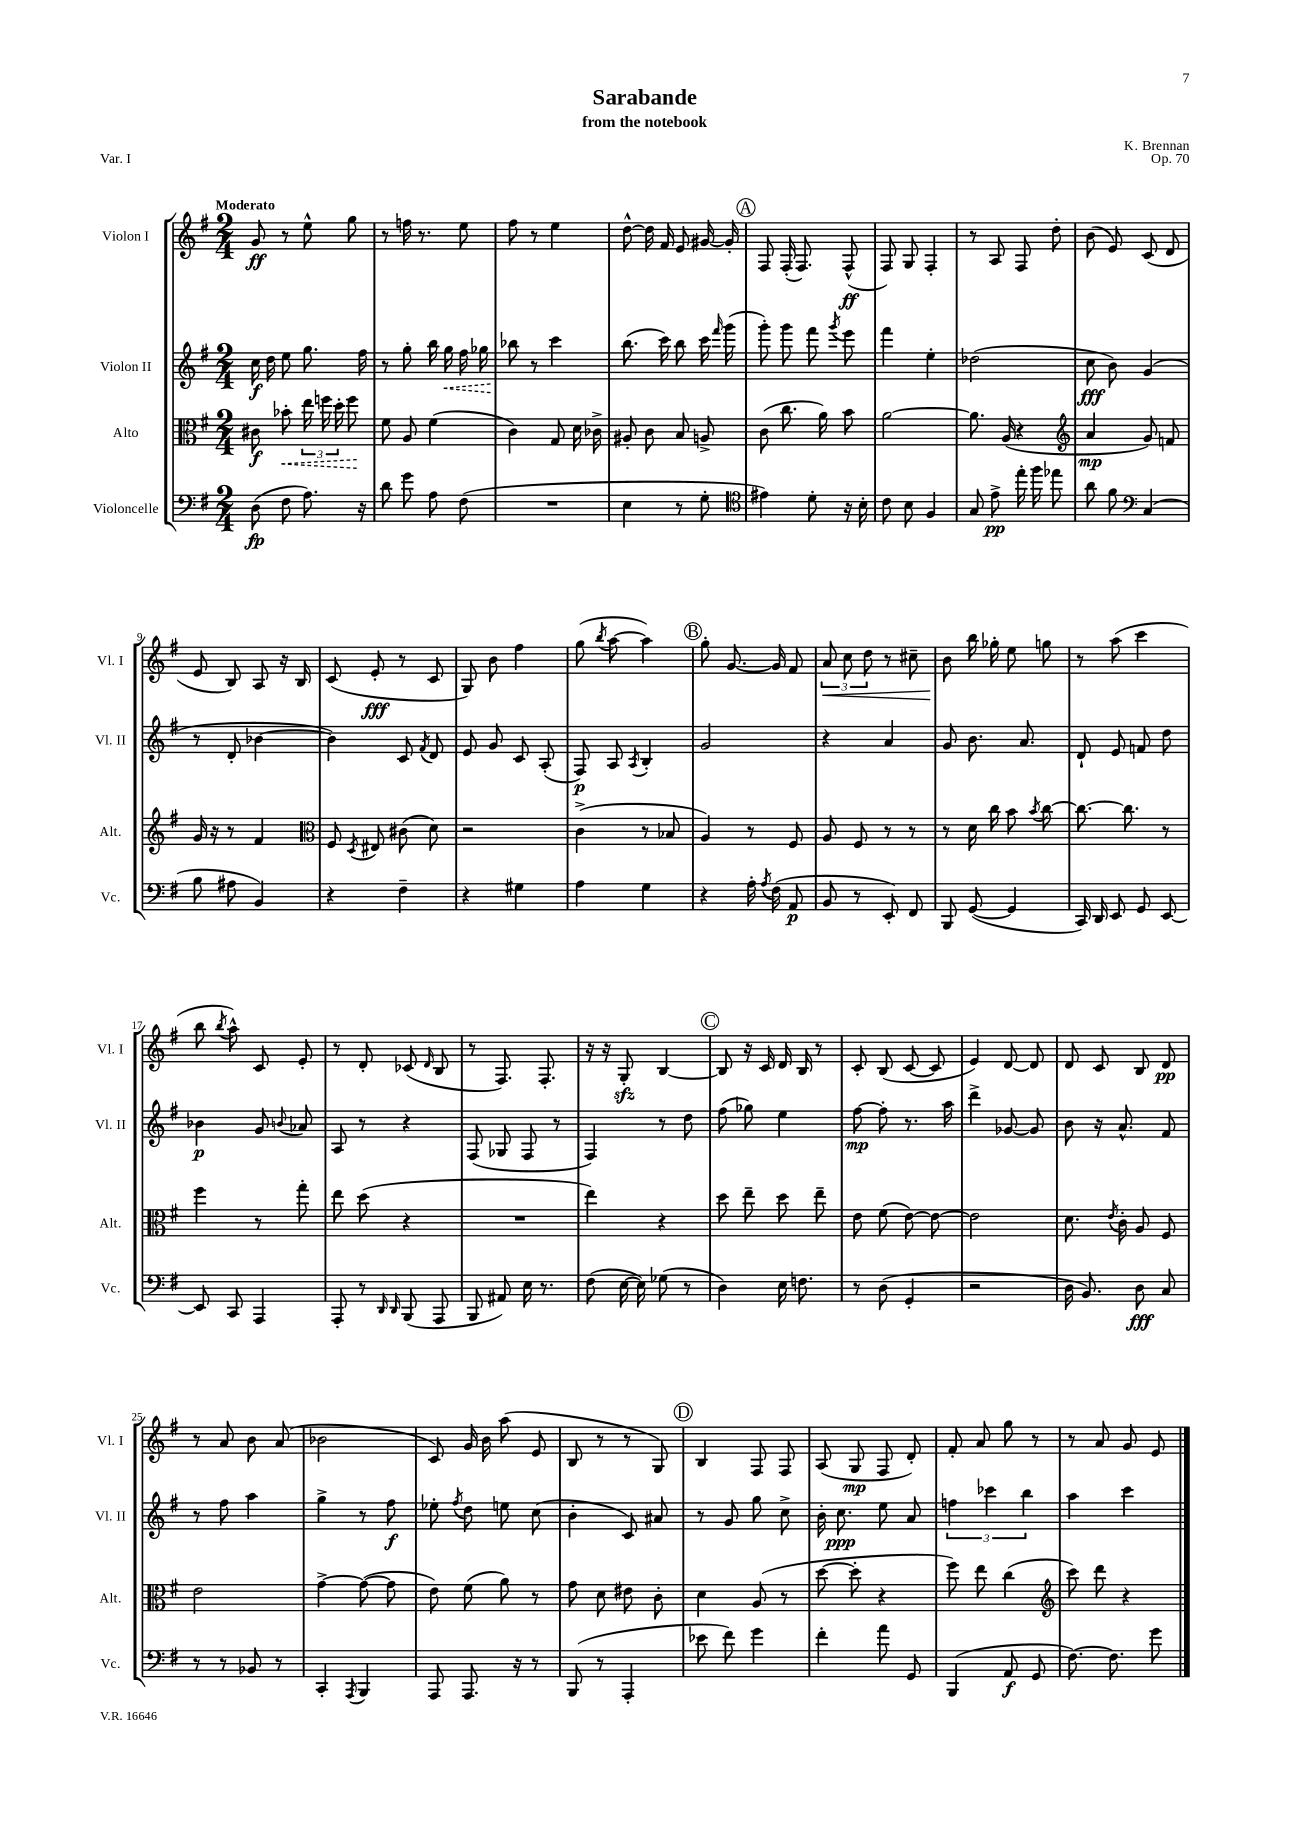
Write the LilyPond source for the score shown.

\header { title = "Sarabande" composer = "K. Brennan" subtitle = "from the notebook" opus = "Op. 70" piece = "Var. I" }
<<
\new StaffGroup <<
\new Staff = "s0" \with { instrumentName = "Violon I" shortInstrumentName = "Vl. I" } {
    \clef treble \key g \major \numericTimeSignature \time 2/4 \tempo "Moderato"
    \autoBeamOff g'8\ff r8 e''8-^ g''8 |
    r8 f''16 r8. e''8 |
    fis''8 r8 e''4 |
    d''8~-^ d''16 fis'16 e'8 gis'16~ gis'16-. |
    \mark \markup { \circle "A" } fis8 fis16-.( fis8.) fis8-^\ff( |
    fis8) g8 fis4-. |
    r8 a8 fis8 d''8-. |
    b'8( e'8) c'8( d'8 |
    e'8 b8) a8 r16 b16 |
    c'8( e'8-.\fff r8 c'8 |
    g8) b'8 fis''4 |
    g''8( \acciaccatura { b''8 } a''8~ a''4) |
    \mark \markup { \circle "B" } g''8-. g'8.~ g'16 fis'8 |
    \tuplet 3/2 { a'8\< c''8 d''8 } r8 cis''8-- |
    b'8\! b''16 ges''16-. e''8 g''8 |
    r8 a''8( c'''4 |
    b''8 \acciaccatura { b''8 } a''8-^) c'8 e'8-. |
    r8 d'8-. ces'8( \grace { d'16 } b8 |
    r8 fis8.) fis8.-. |
    r16 r16 g8-.\sfz b4~ |
    \mark \markup { \circle "C" } b8 r16 c'16 d'16 b16 r8 |
    c'8-. b8( c'8~ c'8 |
    e'4) d'8~ d'8 |
    d'8 c'8 b8 d'8\pp |
    r8 a'8 b'8 a'8( |
    bes'2 |
    c'8) g'16 b'16 a''8( e'8 |
    b8 r8 r8 g8) |
    \mark \markup { \circle "D" } b4 fis8 fis8 |
    a8( g8\mp fis8 d'8-.) |
    fis'8-. a'8 g''8 r8 |
    r8 a'8 g'8 e'8 \bar "|." |
}
\new Staff = "s1" \with { instrumentName = "Violon II" shortInstrumentName = "Vl. II" } {
    \clef treble \key g \major \numericTimeSignature \time 2/4
    \autoBeamOff c''16\f d''16 e''8 g''8. fis''16 |
    r8 g''8-. b''16 \once \override Hairpin.style = #'dashed-line g''16\< fis''16 ges''16 |
    bes''8\! r8 c'''4 |
    b''8.( c'''16) b''8 c'''16 \grace { fis'''16 } g'''16( |
    \mark \markup { \circle "A" } g'''8-.) g'''8 fis'''8 \acciaccatura { g'''8 } e'''8 |
    fis'''4 e''4-. |
    des''2( |
    c''8\fff b'8) g'4( |
    r8 d'8-. bes'4~ |
    bes'4) c'8 \acciaccatura { fis'8 } d'8 |
    e'8 g'8 c'8 a8-.( |
    fis8\p) a8 \acciaccatura { a8 } b4-. |
    \mark \markup { \circle "B" } g'2 |
    r4 a'4 |
    g'8 b'8. a'8. |
    d'8-! e'8 f'8 d''8 |
    bes'4\p g'8 \appoggiatura { b'8 } aes'8 |
    a8 r8 r4 |
    fis8( ges8 fis8 r8 |
    fis4) r8 d''8 |
    \mark \markup { \circle "C" } fis''8( ges''8) e''4 |
    fis''8~\mp fis''8-. r8. a''16 |
    d'''4-> ges'8~ ges'8 |
    b'8 r16 a'8.-^ fis'8 |
    r8 fis''8 a''4 |
    g''4-> r8 fis''8\f |
    ees''8-. \acciaccatura { fis''8 } d''8 e''8 c''8( |
    b'4-. c'8) ais'8 |
    \mark \markup { \circle "D" } r8 g'8 g''8 c''8-> |
    b'16-. c''8.\ppp e''8 a'8 |
    \tuplet 3/2 { f''4 ces'''4 b''4 } |
    a''4 c'''4 \bar "|." |
}
\new Staff = "s2" \with { instrumentName = "Alto" shortInstrumentName = "Alt." } {
    \clef alto \key g \major \numericTimeSignature \time 2/4
    \autoBeamOff cis'8\f \once \override Hairpin.style = #'dashed-line bes'8-.\< \tuplet 3/2 { e''16 f''16 d''16-. } f''8\! |
    fis'8 a8 fis'4( |
    c'4) g8 d'16 ces'16-> |
    ais8-. c'8 b8 a8-> |
    \mark \markup { \circle "A" } c'8( c''8. a'16) b'8 |
    a'2~ |
    a'8. a16( r4 |
    \clef treble a'4\mp g'8) f'8 |
    g'16 r16 r8 fis'4 |
    \clef alto fis8 \acciaccatura { d8 } eis8 cis'8( d'8) |
    r2 |
    c'4->( r8 bes8 |
    \mark \markup { \circle "B" } a4) r8 fis8 |
    a8 fis8 r8 r8 |
    r8 d'16 c''16 b'8 \acciaccatura { b'8 } c''8~ |
    c''8.~ c''8. r8 |
    fis''4 r8 g''8-. |
    e''8 d''8( r4 |
    R2 |
    e''4) r4 |
    \mark \markup { \circle "C" } d''8 e''8-- d''8 e''8-- |
    e'8 fis'8( e'8~) e'8~ |
    e'2 |
    d'8. \acciaccatura { e'8 } c'16-. a8 fis8 |
    e'2 |
    g'4~-> g'8~( g'8 |
    e'8) fis'8( a'8) r8 |
    g'8 d'8 eis'8 c'8-. |
    \mark \markup { \circle "D" } d'4 a8( r8 |
    d''8~ d''8-. r4 |
    fis''8) e''8 c''4( |
    \clef treble c'''8) d'''8 r4 \bar "|." |
}
\new Staff = "s3" \with { instrumentName = "Violoncelle" shortInstrumentName = "Vc." } {
    \clef bass \key g \major \numericTimeSignature \time 2/4
    \autoBeamOff d8\fp( fis8 a8.) r16 |
    d'8 g'8 a8 fis8( |
    R2 |
    e4 r8 g8-. |
    \mark \markup { \circle "A" } \clef tenor eis'4) d'8-. r16 b16-. |
    c'8 b8 fis4 |
    g8 e'8->\pp e''16-. fis''16 ees''8 |
    a'8 fis'8 \clef bass c4( |
    b8 ais8 b,4) |
    r4 fis4-- |
    r4 gis4 |
    a4 g4 |
    \mark \markup { \circle "B" } r4 a16-. \acciaccatura { a8 } fis16( a,8\p |
    b,8 r8 e,8-.) fis,8 |
    b,,8 g,8~( g,4 |
    c,16) d,16 e,8 g,8 e,8~ |
    e,8 c,8 a,,4 |
    a,,8-. r8 \grace { d,16 d,16 } b,,8( a,,8 |
    b,,8 ais,8) e16 r8. |
    fis8( e16~ e16) ges8( r8 |
    \mark \markup { \circle "C" } d4) e16 f8. |
    r8 d8( g,4-. |
    r2 |
    d16 b,8.) d8\fff c8 |
    r8 r8 bes,8 r8 |
    c,4-. \acciaccatura { a,,8 } b,,4 |
    a,,8 a,,8. r16 r8 |
    b,,8( r8 a,,4-. |
    \mark \markup { \circle "D" } ees'8 fis'8) g'4 |
    fis'4-. a'8 g,8 |
    b,,4( a,8\f g,8 |
    fis8.~) fis8. g'8 \bar "|." |
}
>>
>>
